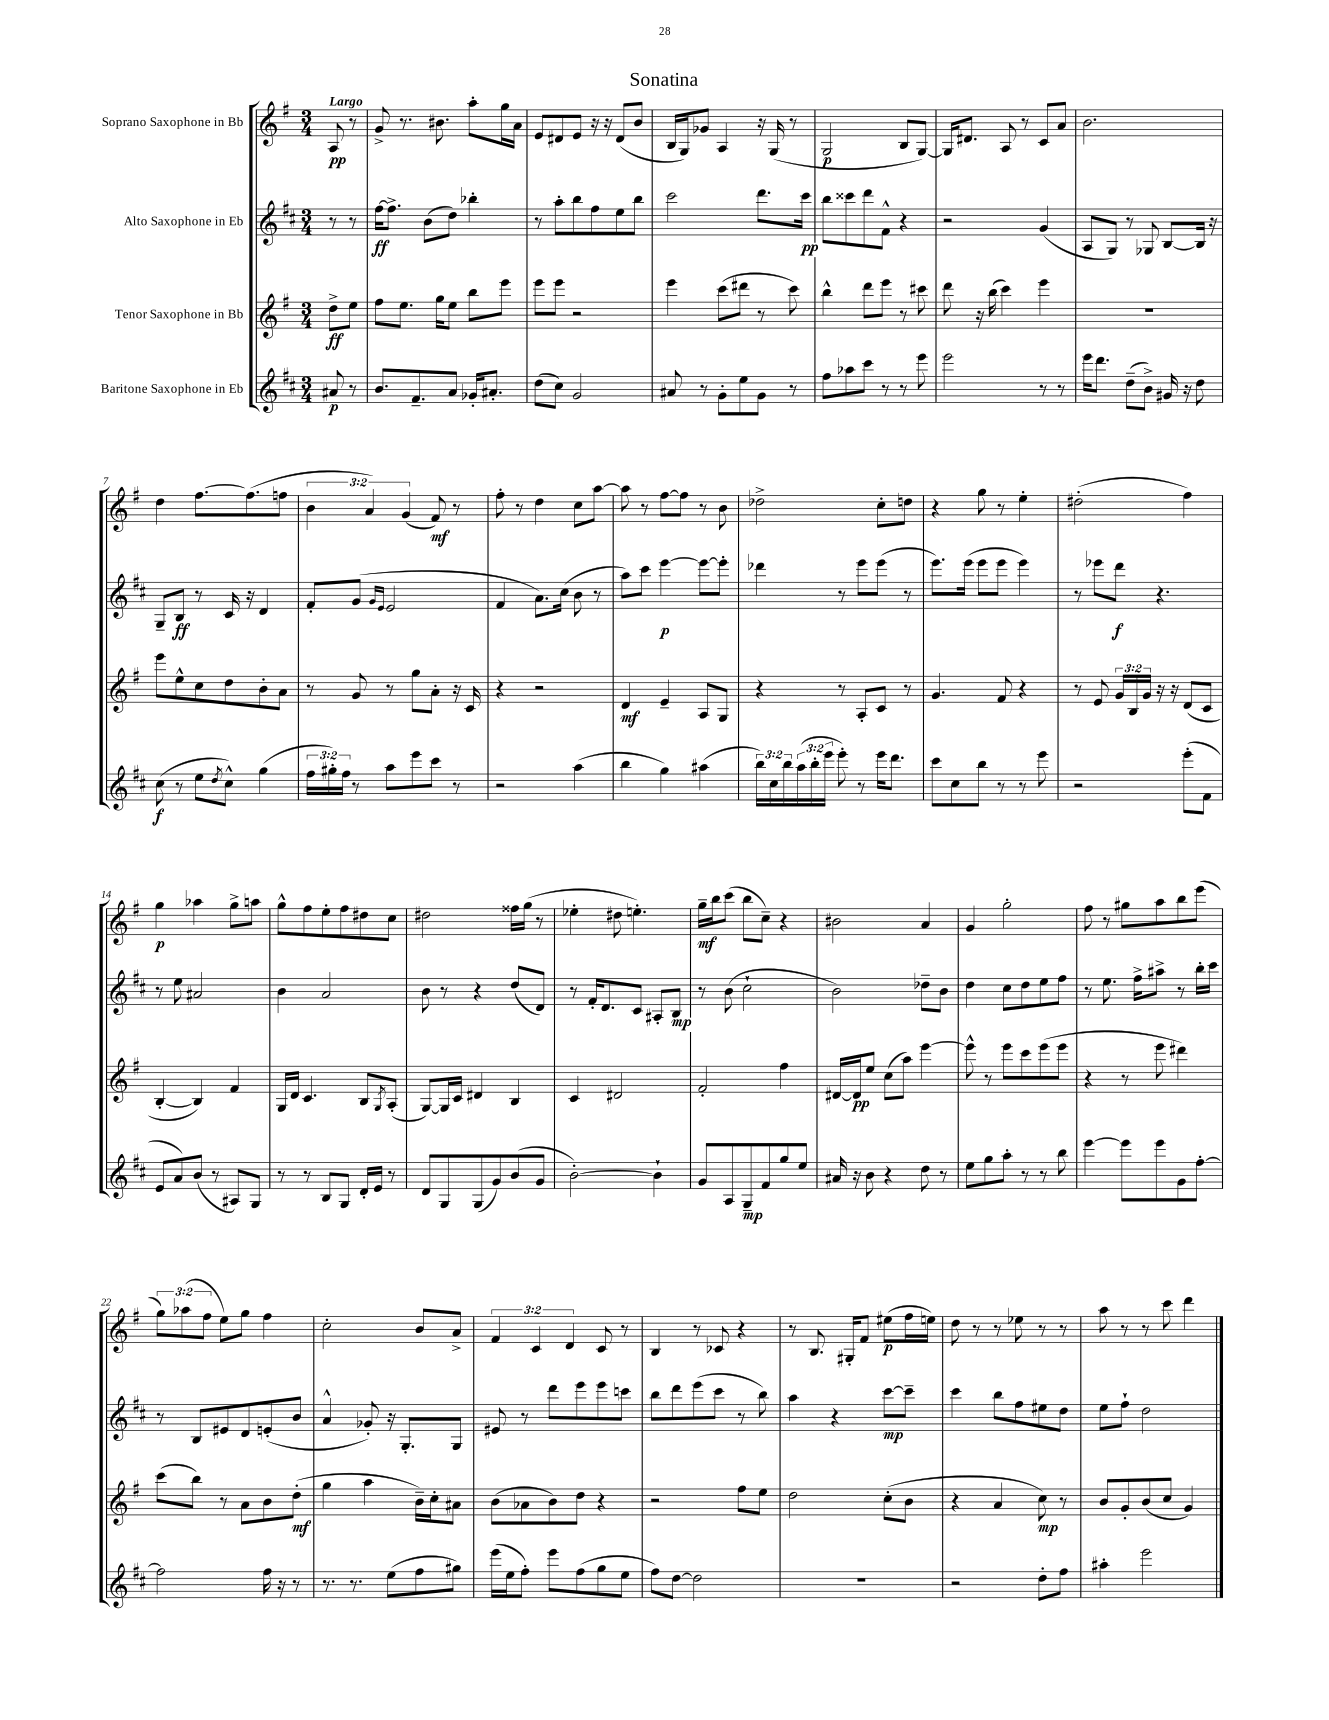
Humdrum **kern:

**kern	**kern	**kern	**kern
*staff4	*staff3	*staff2	*staff1
*clefG2	*clefG2	*clefG2	*clefG2
*k[f#c#]	*k[f#]	*k[f#c#]	*k[f#]
*M3/4	*M3/4	*M3/4	*M3/4
8a#	8dd^	8r	8A
8r	8ee	8r	8r
=	=	=	=
8.b	8ff#	[16ff#	8g^
.	.	8.ff#^]	.
.	8.ee	.	8.r
8.f#~	.	.	.
.	.	(8b	.
.	16gg	.	8.b#
8a	8ee	8dd)	.
16g-'	8bb	4bb-'	8aa'
8.a#'	.	.	.
.	8eee	.	16gg
.	.	.	16a
=	=	=	=
(8dd	8eee	8r	8e
8cc#)	8eee	8aa'	8d#
2g	2r	8bb	8e
.	.	8ff#	16r
.	.	.	16r
.	.	8ee	(8d#
.	.	8bb	8b
=	=	=	=
8a#	4eee	2ccc#	16B
.	.	.	16G)
8r	.	.	8g-
8g'	(8ccc	.	4A
8ee	8ddd#	.	.
8g	8r	8.ddd	16r
.	.	.	(16G
8r	8ccc)	.	8r
.	.	16ccc#	.
=	=	=	=
8ff#	4bb^^	8bb	2G
8aa-	.	8ccc##	.
8ccc#	8ddd	8ddd	.
8r	8eee	8f#^^	.
8r	8r	4r	8B
8eee	8ccc#	.	[8G)
=	=	=	=
2eee	8ddd	2r	16G]
.	.	.	8.d#
.	16r	.	.
.	(16bb	.	.
.	4ccc)	.	8A
.	.	.	8r
8r	4eee	(4g	8c
8r	.	.	8a
=	=	=	=
16eee	2.r	8A	2.b
8.ddd	.	.	.
.	.	8G)	.
(8dd~	.	8r	.
8b^)	.	8G-	.
16g#	.	[8B	.
16r	.	.	.
8dd	.	16B]	.
.	.	16r	.
=	=	=	=
(8cc#	8eee	8G~	4dd
8r	8ee^^	8B	.
8ee	8cc	8r	[8.ff#
8qdd	.	.	.
8cc#^^)	8dd	16c#	.
.	.	16r	(8.ff#]
(4gg	8b'	4d	.
.	8a	.	8ff
=	=	=	=
24ff#	8r	8f#'	6b
24gg#')	.	.	.
24ff#	.	.	.
8r	8g	(8g	.
.	.	.	6a)
.	.	16qqg	.
.	.	16qqe	.
8aa	8r	2e	.
.	.	.	(6g
8eee	8gg	.	.
8ccc#	8a'	.	8f#)
8r	16r	.	8r
.	16c	.	.
=	=	=	=
2r	4r	4f#	8ff#'
.	.	.	8r
.	2r	8.a)	4dd
.	.	(16cc#	.
(4aa	.	8b	8cc
.	.	8r	[8aa
=	=	=	=
4bb	4d	8aa)	8aa]
.	.	8ccc#	8r
4gg)	4e~	[4eee	[8ff#
.	.	.	8ff#]
(4aa#	8A	8eee_	8r
.	8G	8eee']	8b
=	=	=	=
24bb)	4r	4ddd-	2dd-^
24cc#	.	.	.
24bb	.	.	.
(24aa	.	.	.
24bb'	.	.	.
24eee	.	.	.
8eee')	8r	8r	.
8r	8A'	8eee	.
16eee	8c	(8eee	8cc'
8.ddd	.	.	.
.	8r	8r	8dd
=	=	=	=
8ccc#	4.g	8.eee)	4r
8cc#	.	.	.
.	.	(16eee	.
8bb	.	8eee	8gg
8r	8f#	8eee	8r
8r	4r	4eee)	4ee'
8eee	.	.	.
=	=	=	=
2r	8r	8r	(2dd#'
.	8e	8eee-	.
.	24g	8ddd	.
.	24B	.	.
.	24g	.	.
.	16r	4.r	.
.	16r	.	.
(8eee'	(8d	.	4ff#)
8f#	8c	.	.
=	=	=	=
8e	[4B'	8r	4gg
8a)	.	8ee	.
(8b	4B])	2a#	4aa-
8r	.	.	.
8A#)	4f#	.	8gg^
8G	.	.	8aa
=	=	=	=
8r	16G	4b	8gg^^
.	16d	.	.
8r	4.c	.	8ff#
8B	.	2a	8ee'
8G	.	.	8ff#
16d'	8B	.	8dd#
16e	.	.	.
.	8qG	.	.
8r	(8A'	.	8cc
=	=	=	=
8d	[8G)	8b	2dd#
8G	16G]	8r	.
.	16c	.	.
(8G	4d#	4r	.
8g)	.	.	.
(8b	4B	(8dd	16ff##
.	.	.	(16gg
8g	.	8d)	8r
=	=	=	=
[2b')	4c	8r	4ee-'
.	.	16f#'	.
.	.	8.d	.
.	2d#	.	8dd#
.	.	8c#	4.ee')
4b`]	.	8A#'	.
.	.	8B	.
=	=	=	=
8g	2f#'	8r	16gg~
.	.	.	16bb
8A	.	(8b	(8ccc
8G~	.	2cc#`	8bb
8f#	.	.	8cc~)
8gg	4ff#	.	4r
8ee	.	.	.
=	=	=	=
16a#	[16d#	2b)	2b#
16r	16d#]	.	.
8b	8ee	.	.
4r	(8cc	.	.
.	8aa)	.	.
8dd	[4eee	8dd-~	4a
8r	.	8b	.
=	=	=	=
8ee	8eee^^]	4dd	4g
8gg	8r	.	.
8aa'	8eee	8cc#	2gg'
8r	8ccc	8dd	.
8r	(8eee	8ee	.
8bb	8eee	8ff#	.
=	=	=	=
[4eee	4r	8r	8ff#
.	.	8.ee	8r
8eee]	8r	.	8gg#
.	.	16ff#^	.
8eee	8eee	8aa#^	8aa
8g	4ddd#)	8r	8bb
[8ff#'	.	16bb'	(8eee
.	.	16ccc#	.
=	=	=	=
2ff#]	(8ccc	8r	12gg)
.	.	.	(12aa-
.	8bb)	8B	.
.	.	.	12ff#
.	8r	8e#	8ee)
.	8a	8d	8gg
16ff#	8b	(8e'	4ff#
16r	.	.	.
8r	(8dd'	8b	.
=	=	=	=
8.r	4gg	4a^^	2cc'
8.r	.	.	.
.	4aa	8g-')	.
(8ee	.	16r	.
.	.	8.G'	.
8ff#	16b~)	.	8b
.	16cc'	.	.
8gg#)	8a#	8G	8a^
=	=	=	=
(16eee	(8b	8e#	6f#
16ee	.	.	.
8ff#')	8a-	8r	.
.	.	.	6c
8eee	8b)	8ddd	.
.	.	.	6d
(8ff#	8dd	8eee	.
8gg	4r	8eee	8c
8ee	.	8ccc	8r
=	=	=	=
8ff#)	2r	8bb	4B
[8dd	.	8ddd	.
2dd]	.	(8eee	8r
.	.	8ccc#	8c-
.	8ff#	8r	4r
.	8ee	8bb)	.
=	=	=	=
2.r	2dd	4aa	8r
.	.	.	8.B
.	.	4r	.
.	.	.	16G#'
.	.	.	8f#
.	(8cc'	[8ccc#	(8ee#
.	8b	8ccc#~]	16ff#
.	.	.	16ee)
=	=	=	=
2r	4r	4ccc#	8dd
.	.	.	8r
.	4a	8bb	8r
.	.	8ff#	8ee-
8dd'	8cc)	8ee#	8r
8ff#	8r	8dd	8r
=	=	=	=
4aa#'	8b	8ee	8aa
.	8g'	8ff#`	8r
2eee	(8b	2dd	8r
.	8cc	.	8ccc
.	4g)	.	4ddd
==	==	==	==
*-	*-	*-	*-
